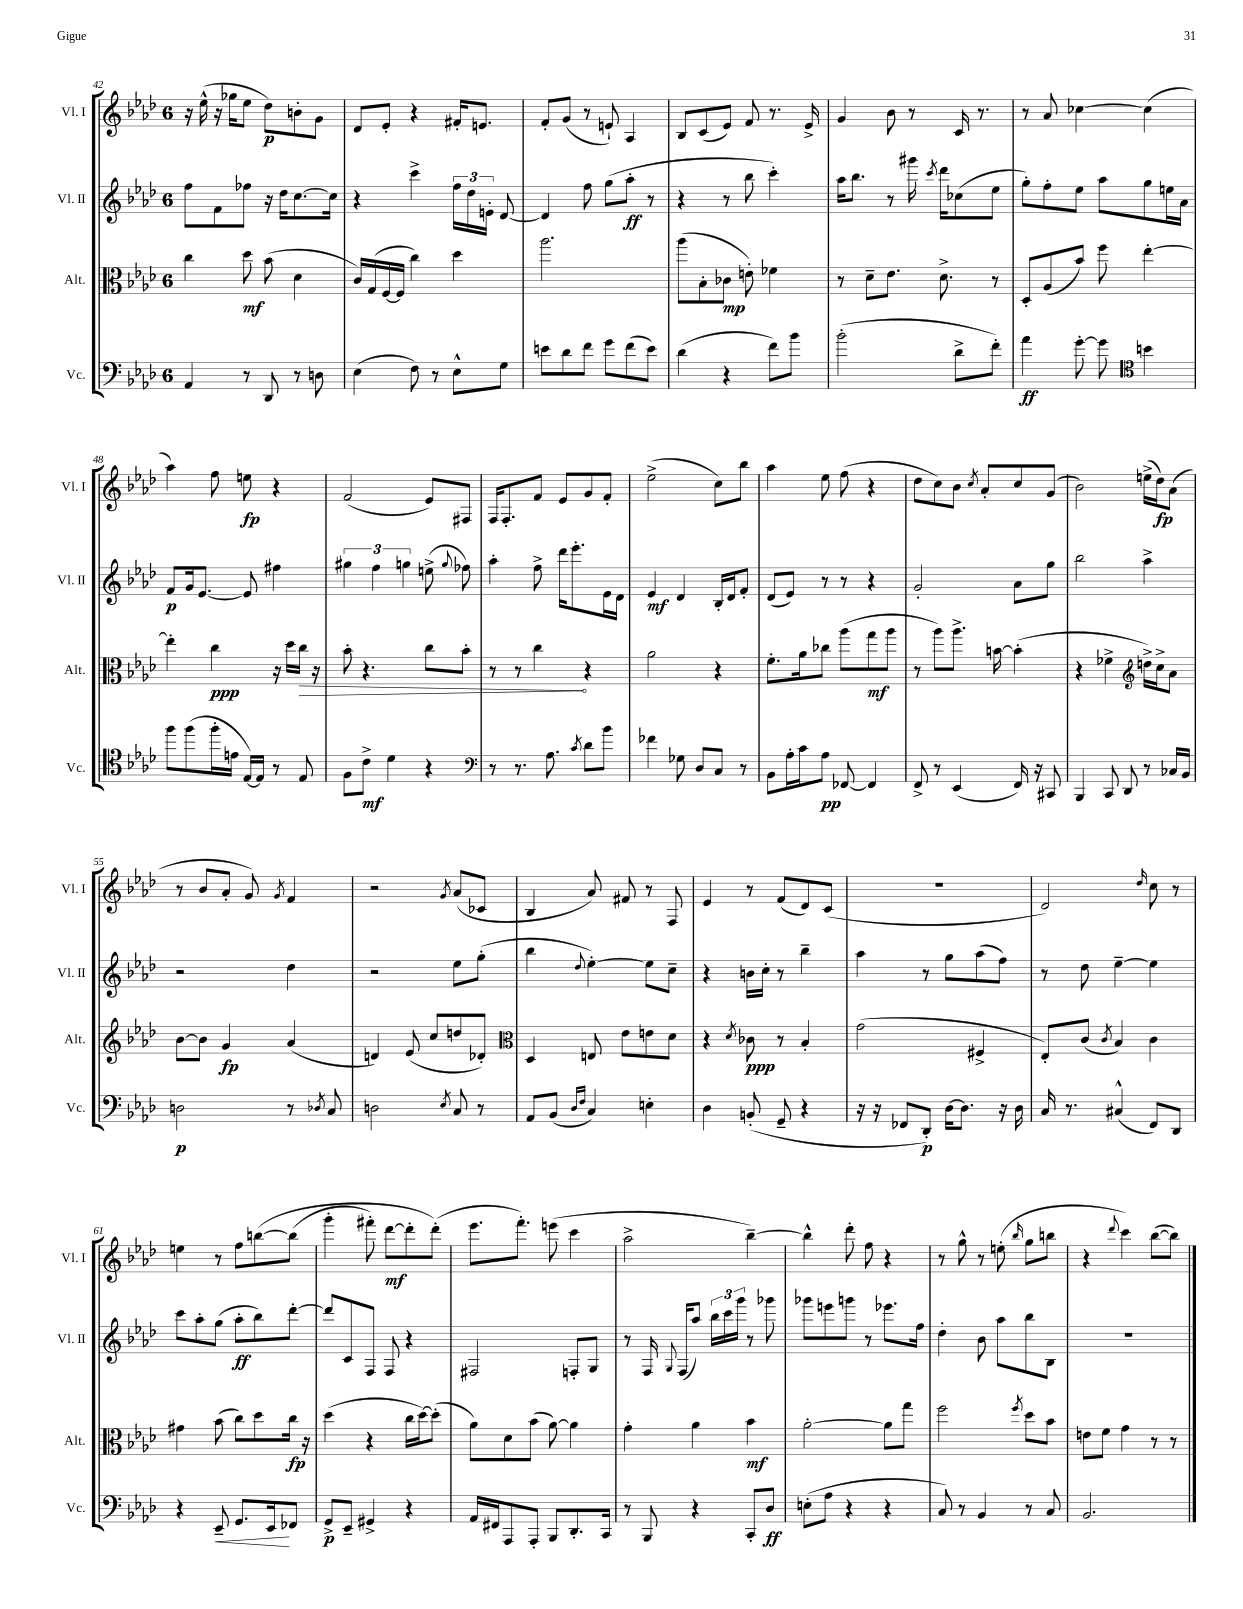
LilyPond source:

<<
\new StaffGroup <<
\new Staff = "s0" \with { instrumentName = "Vl. I" shortInstrumentName = "Vl. I" } {
    \clef treble \key aes \major \once \override Staff.TimeSignature.style = #'single-digit \time 6/8
    \autoBeamOff r16 ees''16-^( r16 ges''16[ ees''8] des''8[\p) b'8-. g'8] |
    des'8[ ees'8]-. r4 fis'16[-. e'8.] |
    f'8[-. g'8]( r8 e'8-!) aes4 |
    bes8[ c'8( ees'8]) f'8 r8. ees'16-> |
    g'4 bes'8 r8 c'16 r8. |
    r8 aes'8 ces''4~ ces''4( |
    aes''4) f''8 e''8\fp r4 |
    f'2( ees'8[) fis8] |
    f16[ f8.-. f'8] ees'8[ g'8 f'8]-. |
    ees''2->( c''8[) bes''8] |
    aes''4 ees''8 f''8( r4 |
    des''8[ c''8) bes'8] \acciaccatura { c''8 } aes'8[-. c''8 g'8]( |
    bes'2) e''16[->( des''16\fp) aes'8]( |
    r8 bes'8[ aes'8]-. g'8) \acciaccatura { g'8 } f'4 |
    r2 \acciaccatura { g'8 } aes'8[( ces'8] |
    bes4 aes'8) fis'8 r8 f8 |
    ees'4 r8 f'8[( des'8) c'8]( |
    R2. |
    des'2) \grace { des''16 } c''8 r8 |
    e''4 r8 f''8[ b''8~\( b''8]( |
    g'''4-. fis'''8-.) des'''8[~\mf des'''8-. des'''8]-.(\) |
    ees'''8.[ f'''8.]-.) e'''8( c'''4 |
    aes''2-> bes''4~--) |
    bes''4-^ des'''8-. f''8 r4 |
    r8 g''8-^ r8 e''8-.( \grace { bes''16 } g''8[ b''8] |
    r4 \appoggiatura { des'''8 } c'''4) bes''8[~( bes''8]) \bar "|." |
}
\new Staff = "s1" \with { instrumentName = "Vl. II" shortInstrumentName = "Vl. II" } {
    \clef treble \key aes \major \once \override Staff.TimeSignature.style = #'single-digit \time 6/8
    \autoBeamOff f''8[ f'8 fes''8] r16 des''16[ c''8.~ c''16] |
    r4 c'''4-> \tuplet 3/2 { f''16[ des''16 e'16]-. } des'8~ |
    des'4 f''8 g''8[( aes''8]-.\ff r8 |
    r4 r8 bes''8 c'''4-.) |
    aes''16[ bes''8.] r8 gis'''16 \acciaccatura { c'''8 } des'''16[ ces''8( ees''8] |
    g''8[-.) f''8-. ees''8] aes''8[ g''8 e''16 aes'16] |
    f'8[\p g'16 ees'8.]~ ees'8 fis''4 |
    \tuplet 3/2 { gis''4 f''4 g''4 } e''8->( \appoggiatura { g''8 } fes''8) |
    aes''4-. f''8-> des'''16[ ees'''8.-. ees'16 des'16] |
    ees'4\mf des'4 bes16[-. des'16 f'8]-. |
    des'8[( ees'8]) r8 r8 r4 |
    g'2-. aes'8[ g''8] |
    bes''2 aes''4-> |
    r2 des''4 |
    r2 ees''8[ g''8]-.( |
    bes''4 \appoggiatura { des''8 } ees''4~-.) ees''8[ c''8]-- |
    r4 b'16[ c''16]-. r8 bes''4-- |
    aes''4 r8 g''8[ aes''8( f''8]) |
    r8 des''8 ees''4~-- ees''4 |
    c'''8[ aes''8-. g''8]( aes''8[-.\ff bes''8) des'''8]~-. |
    des'''8[ c'8 f8] f8 r4 |
    fis2 f8[-. g8] |
    r8 f16 \appoggiatura { g8 } f16[( aes''8]) \tuplet 3/2 { bes''16[ c'''16 g'''16] } r8 ges'''8 |
    ges'''8[ e'''8 g'''8] r8 ees'''8.[ f''16] |
    des''4-. bes'8 aes''8[ bes''8 bes8] |
    R2. \bar "|." |
}
\new Staff = "s2" \with { instrumentName = "Alt." shortInstrumentName = "Alt." } {
    \clef alto \key aes \major \once \override Staff.TimeSignature.style = #'single-digit \time 6/8
    \autoBeamOff c''4 des''8\mf bes'8( des'4 |
    c'16[) g16( f16~ f16] c''4) des''4 |
    aes''2. |
    aes''8[( bes8-. ces'8]\mp e'8-.) fes'4 |
    r8 des'8[-- ees'8.] des'8.-> r8 |
    des8[-. aes8( bes'8]) f''8 ees''4~-. |
    ees''4-. c''4\ppp r16 des''16[ \once \override Hairpin.circled-tip = ##t c''16]\> r16 |
    bes'8-. r4. c''8[ bes'8]-. |
    r8 r8 c''4\! r4 |
    aes'2 r4 |
    f'8.[-. aes'16 ces''8] aes''8[( g''8\mf aes''8] |
    r8 aes''8[) aes''8.]-> b'16~ b'4-.( |
    r4 fes'4-> \clef treble d''16[->) c''16-> aes'8] |
    bes'8[~ bes'8] g'4\fp aes'4( |
    d'4) ees'8( c''8[ d''8 des'8]-.) |
    \clef alto des4 e8 ees'8[ e'8 des'8] |
    r4 \acciaccatura { des'8 } ces'8\ppp r8 bes4-. |
    g'2( fis4-> |
    ees8[-.) c'8]( \acciaccatura { c'8 } bes4) c'4 |
    gis'4 bes'8( c''8[) des''8 c''16]\fp r16 |
    des''4( r4 c''16[ des''16~) des''8]-.( |
    aes'8[) des'8 bes'8]( aes'8~) aes'4 |
    g'4-. aes'4 bes'4\mf |
    aes'2~-. aes'8[ g''8] |
    f''2 \acciaccatura { f''8 } des''8[ bes'8] |
    e'8[ f'8] g'4 r8 r8 \bar "|." |
}
\new Staff = "s3" \with { instrumentName = "Vc." shortInstrumentName = "Vc." } {
    \clef bass \key aes \major \once \override Staff.TimeSignature.style = #'single-digit \time 6/8
    \autoBeamOff aes,4 r8 des,8 r8 d8 |
    ees4( f8) r8 ees8[-^ g8] |
    e'8[ des'8 f'8] g'8[ f'8( e'8]) |
    des'4( r4 f'8[) bes'8] |
    bes'2-.( des'8[-> f'8]-.) |
    aes'4\ff g'8~-. g'8 \clef tenor b'4 |
    f''8[ f''8( f''16-. e'16] ees16[~) ees16] r8 ees8 |
    f8[ c'8]->\mf des'4 r4 |
    \clef bass r8 r8. aes8. \acciaccatura { c'8 } des'8[ bes'8] |
    fes'4 ges8 des8[ c8] r8 |
    bes,8[ aes16-. c'16 aes8]\pp fes,8~ fes,4 |
    f,8-> r8 ees,4( f,16) r16 cis,8 |
    bes,,4 c,8 des,8 r8 ces16[ bes,16] |
    d2\p r8 \acciaccatura { des8 } c8 |
    d2 \acciaccatura { ees8 } c8 r8 |
    aes,8[ bes,8]( \grace { des16[ f16] } c4) e4-. |
    des4 b,8-.( g,8-- r4 |
    r16 r16 fes,8[ des,8]-.\p) des16[~ des8.] r16 des16 |
    c16 r8. cis4-^( f,8[) des,8] |
    r4 ees,8--\< g,8.[ ees,16\! fes,8] |
    g,8[->\p ees,8]-- gis,4-> r4 |
    aes,16[ fis,16 aes,,8 aes,,8]-. bes,,8[ des,8.-. c,16] |
    r8 bes,,8 r4 c,8[-. des8]\ff |
    e8[-.( aes8] r4 r4 |
    c8) r8 bes,4 r8 c8 |
    bes,2. \bar "|." |
}
>>
>>
\layout { \context { \Score currentBarNumber = #42 } }
